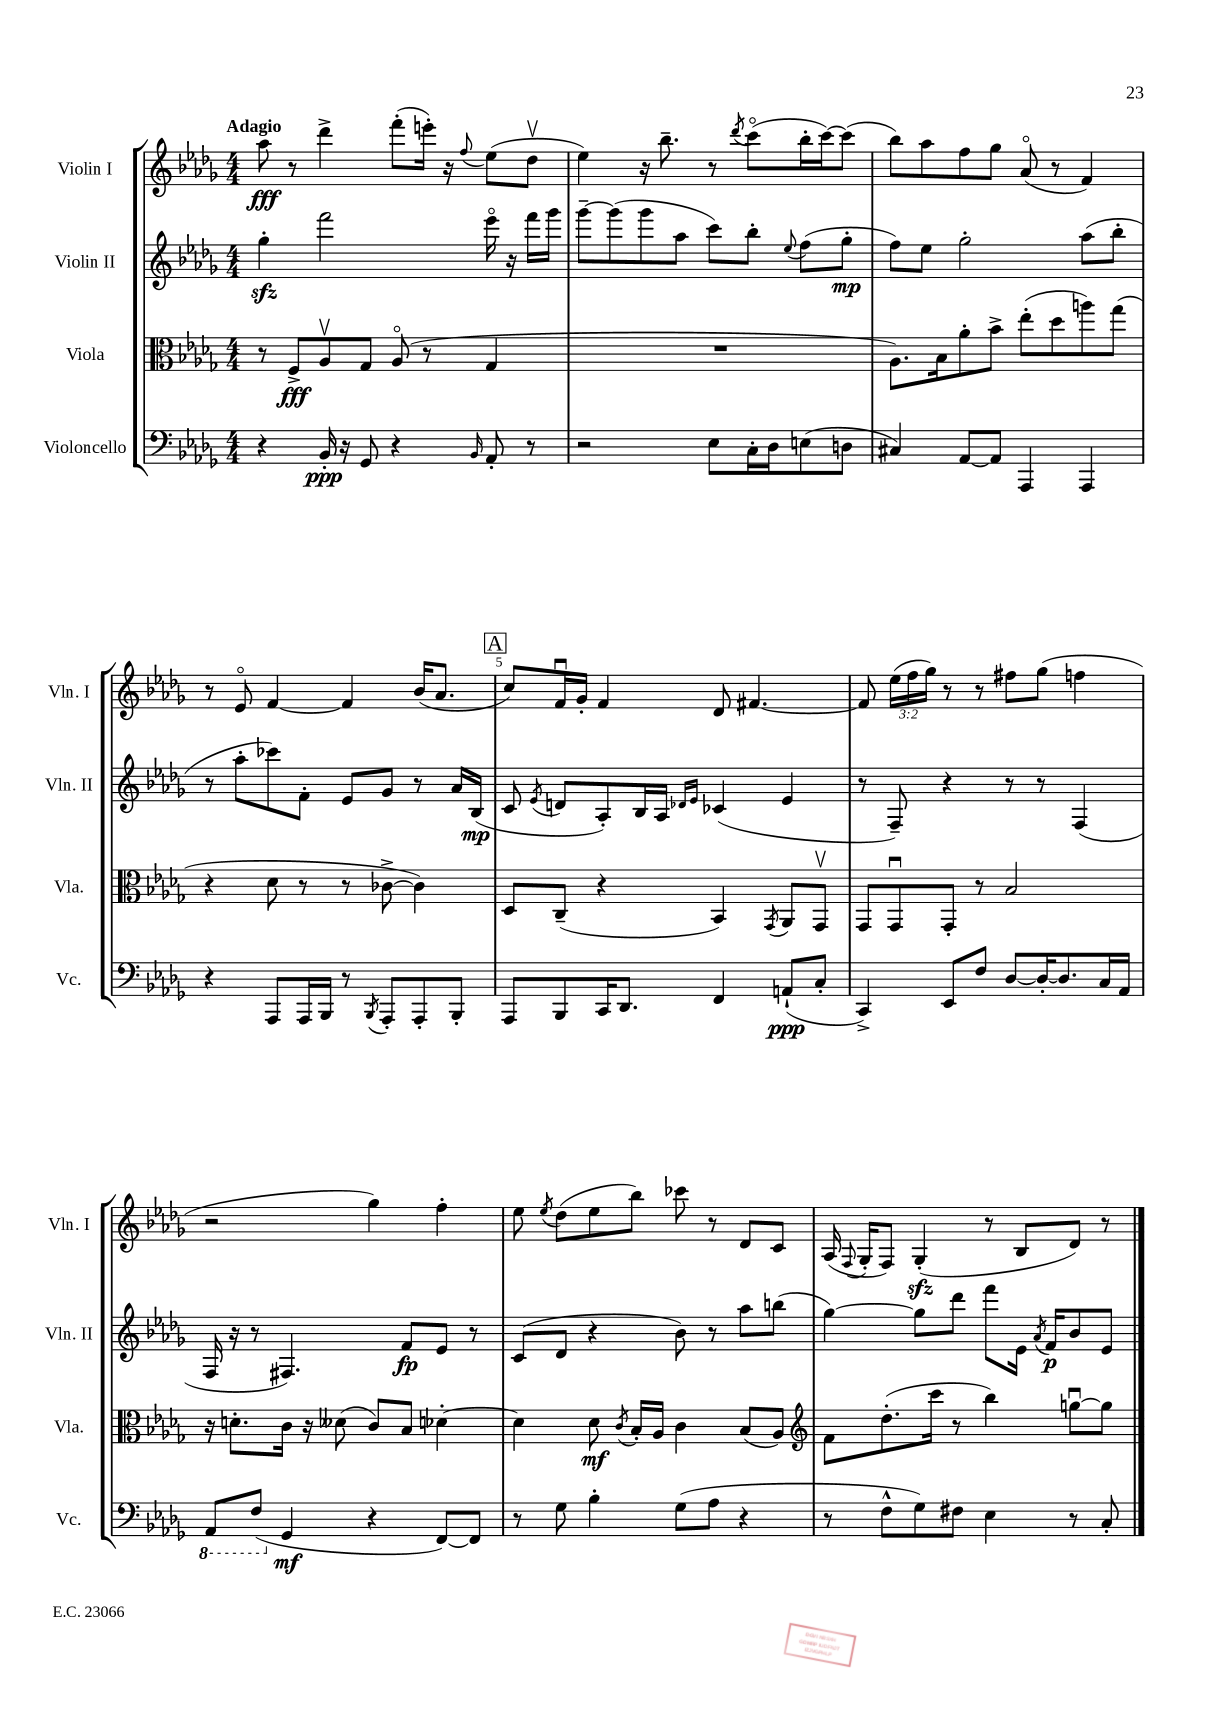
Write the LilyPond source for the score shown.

<<
\new StaffGroup <<
\new Staff = "s0" \with { instrumentName = "Violin I" shortInstrumentName = "Vln. I" } {
    \clef treble \key des \major \numericTimeSignature \time 4/4 \override Staff.TupletNumber.text = #tuplet-number::calc-fraction-text \tempo "Adagio"
    \autoBeamOff aes''8\fff r8 des'''4-> f'''8[-.( e'''16]-.) r16 \appoggiatura { f''8 } ees''8[( des''8]\upbow |
    ees''4) r16 bes''8.-- r8 \acciaccatura { des'''8 } c'''8[\flageolet( bes''16-. c'''16~) c'''8]( |
    bes''8[) aes''8 f''8 ges''8] aes'8\flageolet( r8 f'4) |
    r8 ees'8\flageolet f'4~ f'4 bes'16[( aes'8.] |
    \mark \markup { \box "A" } c''8[) f'16\downbow ges'16]-. f'4 des'8 fis'4.~ |
    fis'8 \tuplet 3/2 { ees''16[( f''16 ges''16]) } r8 r8 fis''8[ ges''8]( f''4 |
    r2 ges''4) f''4-. |
    ees''8 \acciaccatura { ees''8 } des''8[( ees''8 bes''8]) ces'''8 r8 des'8[ c'8] |
    aes16( \appoggiatura { f8 } ges16[-. f8]) ges4-.\sfz( r8 bes8[ des'8]) r8 \bar "|." |
}
\new Staff = "s1" \with { instrumentName = "Violin II" shortInstrumentName = "Vln. II" } {
    \clef treble \key des \major \numericTimeSignature \time 4/4
    \autoBeamOff ges''4-.\sfz f'''2 ees'''16\flageolet r16 f'''16[ ges'''16] |
    ges'''8[~-- ges'''8( ges'''8 aes''8] c'''8[) bes''8]-. \appoggiatura { ees''8 } f''8[( ges''8]-.\mp |
    f''8[) ees''8] ges''2-. aes''8[( bes''8]-. |
    r8 aes''8[-. ces'''8) f'8]-. ees'8[ ges'8] r8 aes'16[ bes16]\mp( |
    \mark \markup { \box "A" } c'8 \acciaccatura { ees'8 } d'8[ aes8-.) bes16 aes16] \grace { des'16[ ees'16] } ces'4( ees'4 |
    r8 f8--) r4 r8 r8 f4( |
    f16 r16 r8 fis4.) f'8[\fp ees'8] r8 |
    c'8[( des'8] r4 bes'8) r8 aes''8[ b''8]( |
    ges''4~) ges''8[ des'''8] f'''8[ ees'16] \acciaccatura { aes'8 } f'16[\p bes'8 ees'8] \bar "|." |
}
\new Staff = "s2" \with { instrumentName = "Viola" shortInstrumentName = "Vla." } {
    \clef alto \key des \major \numericTimeSignature \time 4/4
    \autoBeamOff r8 f8[->\fff aes8\upbow ges8] aes8\flageolet( r8 ges4 |
    R1 |
    aes8.[) bes16 aes'8-. bes'8]-> ees''8[-.( des''8 a''8) ges''8]( |
    r4 des'8 r8 r8 ces'8~-> ces'4) |
    \mark \markup { \box "A" } des8[ c8]--( r4 bes,4) \acciaccatura { ges,8 } aes,8[ ges,8]\upbow |
    ges,8[ ges,8\downbow ges,8]-. r8 bes2 |
    r16 d'8.[-. c'16] r16 deses'8( c'8[) bes8] des'4~-. |
    des'4 des'8\mf \acciaccatura { c'8 } bes16[-. aes16] c'4 bes8[( aes8]) |
    \clef treble f'8[ des''8.-.( c'''16] r8 bes''4) g''8[~\downbow g''8] \bar "|." |
}
\new Staff = "s3" \with { instrumentName = "Violoncello" shortInstrumentName = "Vc." } {
    \clef bass \key des \major \numericTimeSignature \time 4/4
    \autoBeamOff r4 bes,16-.\ppp r16 ges,8 r4 \grace { bes,16 } aes,8-. r8 |
    r2 ees8[ c16-. des16 e8( d8] |
    cis4) aes,8[~ aes,8] aes,,4 aes,,4 |
    r4 aes,,8[ aes,,16 bes,,16] r8 \acciaccatura { bes,,8 } aes,,8[-. aes,,8-. bes,,8]-. |
    \mark \markup { \box "A" } aes,,8[ bes,,8 c,16 des,8.] f,4 a,8[-!\ppp( c8]-. |
    c,4->) ees,8[ f8] des8[~ des16~-. des8. c16 aes,16] |
    \ottava #-1 aes,,8[ f,8]( \ottava #0 ges,4\mf r4 f,8[~) f,8] |
    r8 ges8 bes4-. ges8[( aes8] r4 |
    r8 f8[-^ ges8) fis8] ees4 r8 c8-. \bar "|." |
}
>>
>>
\layout { \context { \Score \override BarNumber.break-visibility = ##(#f #t #t) barNumberVisibility = #(every-nth-bar-number-visible 5) } }
